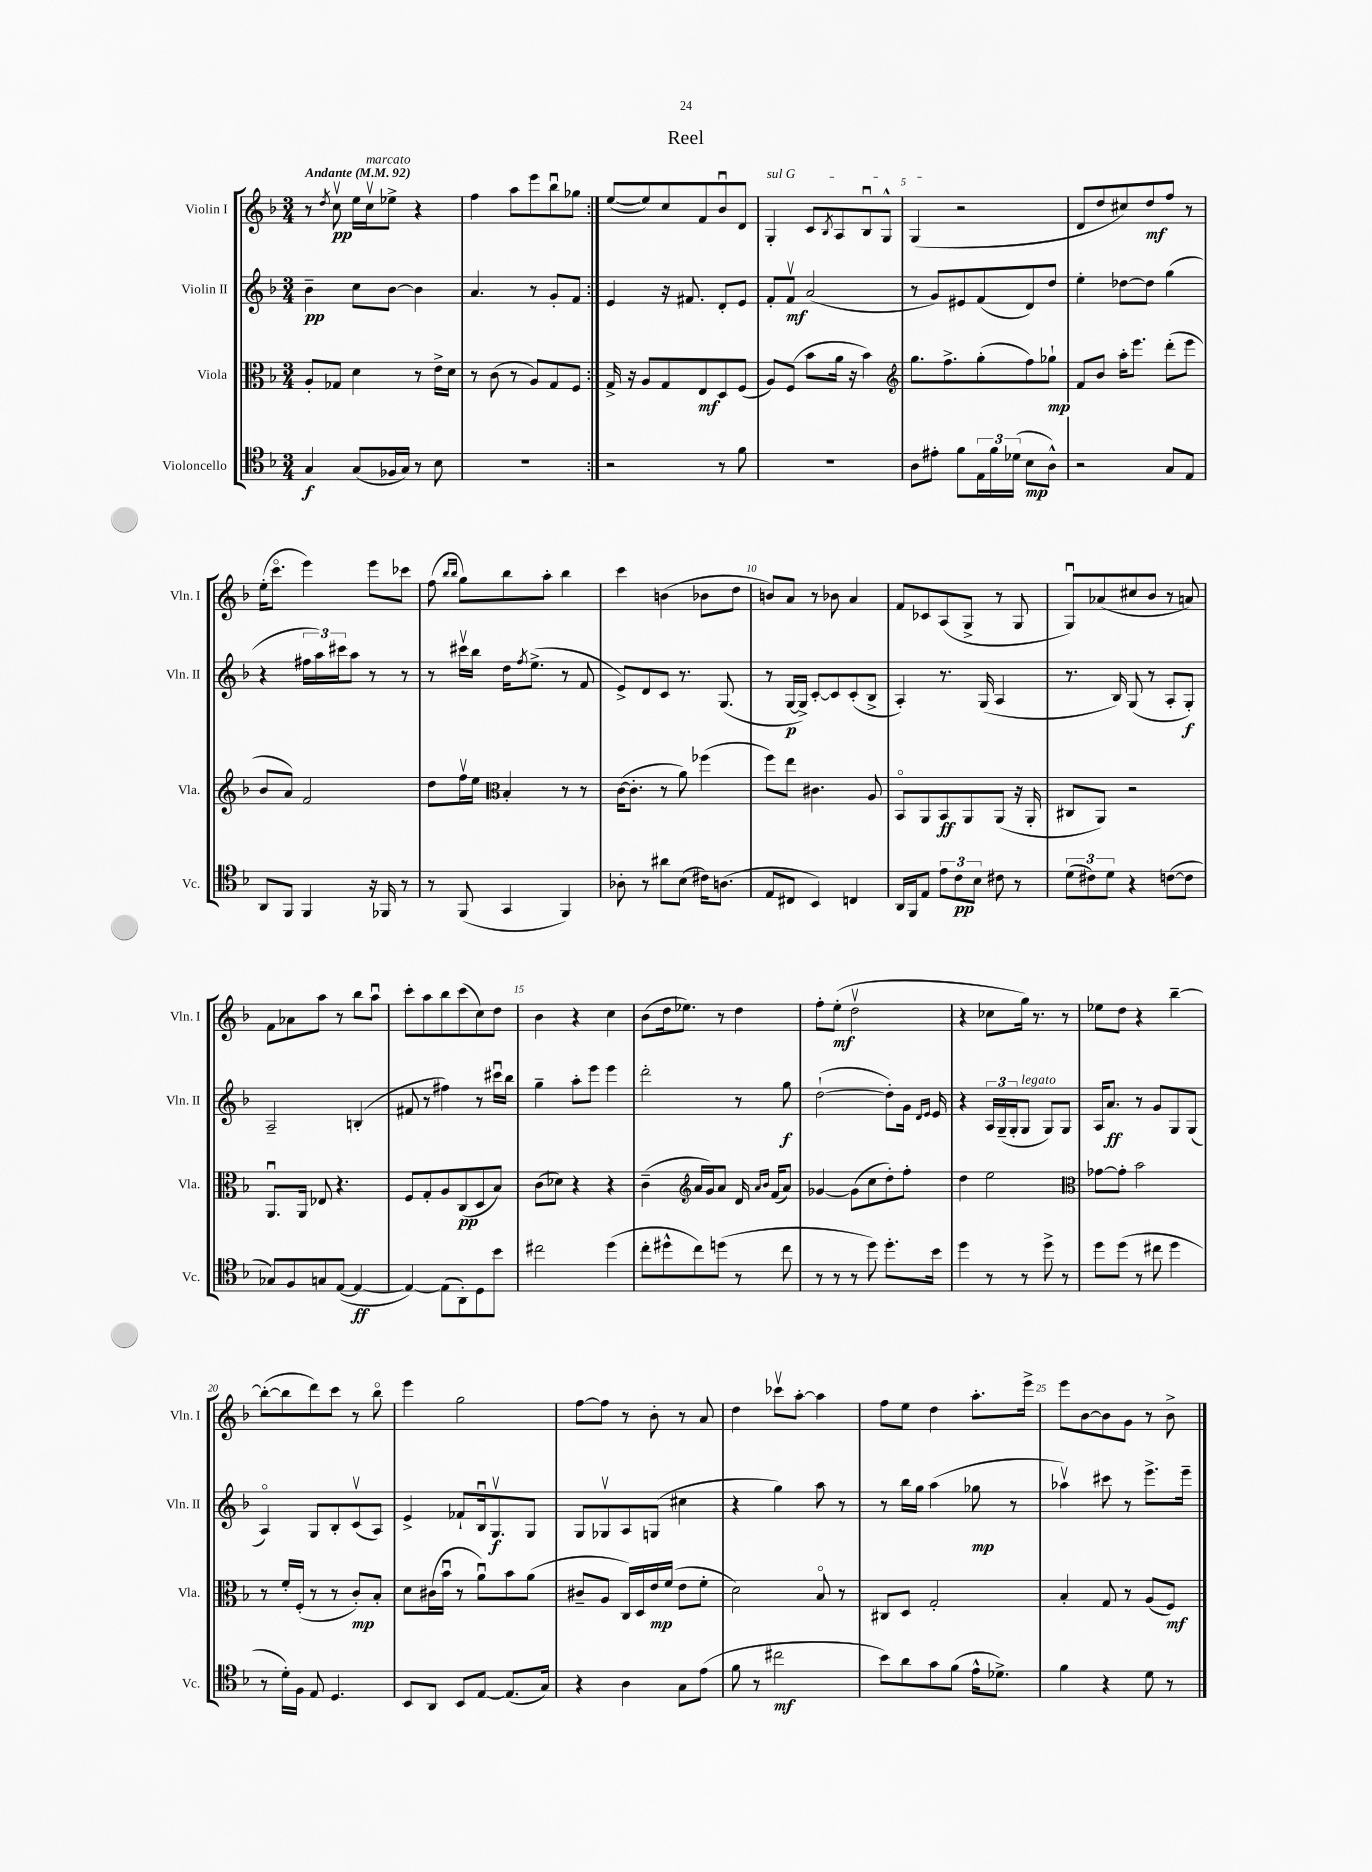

**kern	**kern	**kern	**kern
*staff4	*staff3	*staff2	*staff1
*clefC4	*clefC3	*clefG2	*clefG2
*k[b-]	*k[b-]	*k[b-]	*k[b-]
*M3/4	*M3/4	*M3/4	*M3/4
*MM92	*MM92	*MM92	*MM92
4G	8A'	4b-~	8r
.	.	.	8qdd
.	8G-	.	8ccv
(8G	4d	8cc	16ee
.	.	.	16ccv
16F-	.	[8b-	8ee-^
16G)	.	.	.
8r	8r	4b-]	4r
8B-	16e^	.	.
.	16d	.	.
=	=	=	=
2.r	8r	4.a	4ff
.	(8c	.	.
.	8r	.	8aa
.	8A)	8r	8eee
.	8G	8g'	8bb-u
.	8F	8f	8gg-
=:|!	=:|!	=:|!	=:|!
2r	16G^	4e	([8ee
.	16r	.	.
.	8A	.	8ee])
.	8G	16r	8cc
.	.	8.f#	.
.	8E	.	8f
8r	8D	8d'	8b-u
8f	(8F	8e	8d
=	=	=	=
2.r	8A)	8f'	4G'
.	(8F	8fv	.
.	8b-	(2a	8c
.	.	.	8qB-
.	16a	.	8A
.	16r	.	.
.	4b-)	.	8B-u
.	.	.	8G^^
=	=	=	=
*	*clefG2	*	*
8A	8.gg	8r	(4G
8e#'	.	8g)	.
.	8.ff^	.	.
8f	.	8e#	2r
24E	(8gg'	(8f	.
24f	.	.	.
(24d-	.	.	.
8B-	8ff)	8d)	.
8A^^)	8gg-`	8dd	.
=	=	=	=
2r	8f	4ee'	8d
.	8b-	.	8dd
.	16aa'	[8dd-	8cc#)
.	8.eee	.	.
.	.	8dd-]	8dd
8G	(8ddd'	(4gg	8ff
8E	8eee	.	8r
=	=	=	=
8AA	8b-	4r	(16ee'
.	.	.	8.ccco
8FF	8a)	.	.
4FF	2f	24ff#	4eee)
.	.	24aa)	.
.	.	24ccc#	.
.	.	8aa	.
16r	.	8r	8eee
16FF-	.	.	.
8r	.	8r	8ccc-
=	=	=	=
8r	8dd	8r	(8ff
.	.	.	16qqbb-
.	.	.	16qqbb-
(8FF	16ffv	16ccc#v	8gg)
.	16ee	16bb-	.
*	*clefC3	*	*
4GG	4B-'	16dd	8bb-
.	.	8qff	.
.	.	(8.ee^	.
.	.	.	8aa'
4FF)	8r	8r	4bb-
.	8r	8f	.
=	=	=	=
8A-'	([16c	8e^)	4ccc
.	8.c']	.	.
8r	.	8d	.
8a#	8r	8c	(4b
(8B-	8a)	8.r	.
16c#)	(4ff-	.	8b-
(8.A	.	(8.G	.
.	.	.	8dd
=	=	=	=
8E	8ff)	8r	8b)
8C#	8ee	[16G	8a
.	.	16G^])	.
4BB-)	4.c#	[8c'	8r
.	.	8c]	8b-
4C	.	(8c'	4a
.	8A	8B-^	.
=	=	=	=
16AA	8BB-o	4A')	8f
16FF	.	.	.
8E	8AA	.	8c-
12e	8BB-	8.r	(8A
12c	.	.	.
.	8AA	.	8G^
12B-	.	.	.
.	.	(16G	.
8c#	(8AA	4A	8r
8r	16r	.	8G
.	16AA'	.	.
=	=	=	=
(12d	8C#	8.r	8Gu)
12c#)	.	.	.
.	8AA)	.	(8a-
12d	.	.	.
.	.	16B-)	.
4r	2r	(8G	8cc#
.	.	8r	8b-
([8c	.	8A'	8r
8c]	.	8G')	8a)
=	=	=	=
8G-)	8.AAu	2A~	8f
8F	.	.	8a-
.	16AA	.	.
8G	8E-	.	8aa
([8E	4.r	.	8r
4E_	.	(4B'	8bb-
.	.	.	8aau
=	=	=	=
4E_)	8F	8f#	8ccc'
.	8G'	8r	8aa
(8E]	8A	4ff#)	8bb-
8AA')	(8C	.	(8ccc
8D	8D	8r	8cc)
8b-	8B-)	16ccc#u	8dd
.	.	16bb-	.
=	=	=	=
2cc#	(8c	4gg~	4b-
.	8d-)	.	.
.	4r	8aa'	4r
.	.	8eee	.
(4dd	4r	4eee	4cc
=	=	=	=
8cc'	(4c~	2ddd'	(8b-
8dd#^^	.	.	16dd
.	.	.	8.ee-)
*	*clefG2	*	*
8cc)	16a	.	.
.	16g)	.	.
(8dd	8a	.	8r
8r	16d	8r	4dd
.	16qqa	.	.
.	16qqb-	.	.
.	(16f	.	.
8cc	8a)	8gg	.
=	=	=	=
8r	[4g-	([2dd`	8ff'
8r	.	.	(8ee'
8r	(8g-]	.	2ddv
8dd)	8cc	.	.
8.dd'	8dd')	8dd'])	.
.	8ff'	16g	.
.	.	16qqd	.
.	.	16qqe	.
16b-	.	16e	.
=	=	=	=
4dd	4dd	4r	4r
8r	2ee	24A	8cc-
.	.	(24G~	.
.	.	24G'	.
8r	.	8G	16gg)
.	.	.	8.r
8dd^	.	8G)	.
8r	.	8G	8r
=	=	=	=
*	*clefC3	*	*
8dd	[8g-	16A	8ee-
.	.	8.a	.
(8dd	8g-']	.	8dd
8r	2b-	8r	4r
8cc#	.	8g	.
4dd	.	8G	[4bb-~
.	.	(8G	.
=	=	=	=
8r	8r	4Ao)	(8bb-'_
16d')	16f'	.	8bb-]
16F	(16F'	.	.
8E	8r	8G	8ddd)
4.D	8r	8B-'	8ccc
.	8c')	(8cv	8r
.	8B-'	8A)	8bb-o
=	=	=	=
8BB-	8d	4e^	4eee
8AA	(16c#	.	.
.	16b-u	.	.
8BB-	8r	8f-`	2gg
[8E	8au)	16B-u	.
.	.	8.Gv	.
(8.E]	8b-	.	.
.	(8a	8G	.
16G)	.	.	.
=	=	=	=
4r	8c#~	8G	[8ff
.	8A	8G-v	8ff]
4A	16C)	8A	8r
.	16D	.	.
.	16e	(8G	8b-'
.	(16f	.	.
8G	8e	4cc#	8r
(8e	8f'	.	8a
=	=	=	=
8f	2d)	4r	4dd
8r	.	.	.
2cc#	.	4gg)	8ccc-v
.	.	.	[8aa'
.	8B-o	8aa	4aa]
.	8r	8r	.
=	=	=	=
8b-)	8C#	8r	8ff
8a	8D	16bb-	8ee
.	.	16gg	.
8g	2G'	(4aa	4dd
(8f	.	.	.
16e^^	.	8gg-	8.aa'
8.d-^)	.	.	.
.	.	8r	.
.	.	.	16eee^
=	=	=	=
4f	4B-'	4aa-v)	8eee
.	.	.	[8b-
4r	8G	8ccc#	8b-]
.	8r	8r	8g
8d	(8A	8.eee^	8r
8r	8F)	.	8b-^
.	.	16eee~	.
==	==	==	==
*-	*-	*-	*-
